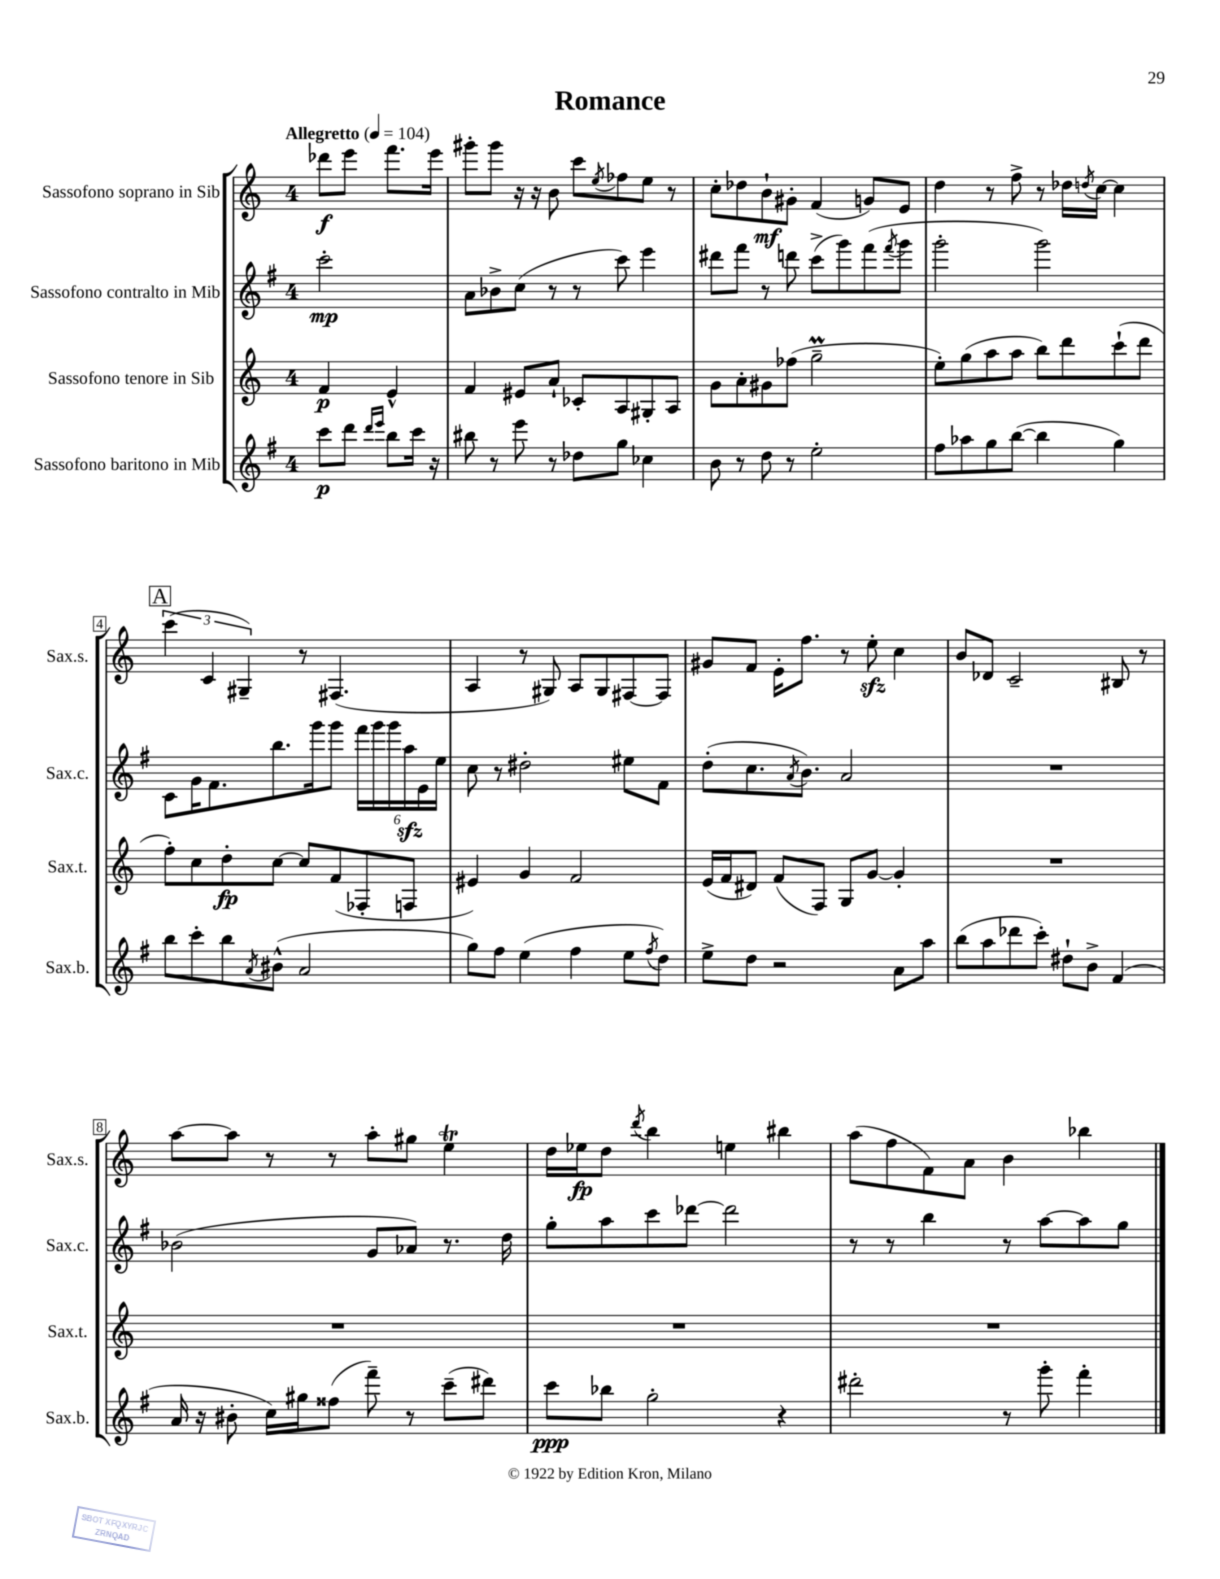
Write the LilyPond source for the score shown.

\header { title = "Romance" }
<<
\new StaffGroup <<
\new Staff = "s0" \with { instrumentName = "Sassofono soprano in Sib" shortInstrumentName = "Sax.s." } {
    \clef treble \key c \major \once \override Staff.TimeSignature.style = #'single-digit \time 4/4 \partial 2 \tempo "Allegretto" 4 = 104
    des'''8\f e'''8 f'''8. e'''16 |
    gis'''8-. gis'''8 r16 r16 b'8 c'''8 \acciaccatura { e''8 } fes''8 e''8 r8 |
    c''8-. des''8 b'8-!\mf gis'8-. f'4( g'8) e'8 |
    d''4 r8 f''8-> r8 des''16 \acciaccatura { d''8 } c''16~ c''4 |
    \mark \markup { \box "A" } \tuplet 3/2 { c'''4( c'4 gis4--) } r8 fis4.( |
    a4 r8 gis8) a8 gis8 fis8~ fis8 |
    gis'8 f'8 e'16-. f''8. r8 e''8-.\sfz c''4 |
    b'8 des'8 c'2-- bis8 r8 |
    a''8~ a''8 r8 r8 a''8-. gis''8 e''4\trill |
    d''16 ees''16\fp d''8 \acciaccatura { d'''8 } b''4 e''4 bis''4 |
    a''8( f''8 f'8) a'8 b'4 bes''4 \bar "|." |
}
\new Staff = "s1" \with { instrumentName = "Sassofono contralto in Mib" shortInstrumentName = "Sax.c." } {
    \clef treble \key g \major \once \override Staff.TimeSignature.style = #'single-digit \time 4/4 \partial 2
    c'''2-.\mp |
    a'8 bes'8-> c''8( r8 r8 c'''8) e'''4 |
    dis'''8 fis'''8 r8 d'''8 c'''8->( g'''8) fis'''8( \acciaccatura { fis'''8 } g'''8 |
    g'''2-. g'''2) |
    \mark \markup { \box "A" } c'8 g'16 fis'8. b''8. g'''16 g'''8 \tuplet 6/4 { fis'''16 g'''16 g'''16 a''16\sfz e'16 e''16 } |
    c''8 r8 dis''2-. eis''8 fis'8 |
    d''8-.( c''8. \acciaccatura { a'8 } b'8.) a'2 |
    R1 |
    bes'2( g'8 aes'8) r8. d''16 |
    g''8-. a''8 c'''8 des'''8~ des'''2 |
    r8 r8 b''4 r8 a''8~ a''8 g''8 \bar "|." |
}
\new Staff = "s2" \with { instrumentName = "Sassofono tenore in Sib" shortInstrumentName = "Sax.t." } {
    \clef treble \key c \major \once \override Staff.TimeSignature.style = #'single-digit \time 4/4 \partial 2
    f'4\p e'4-^ |
    f'4 eis'8 a'8-! ces'8-. a8 gis8-. a8 |
    g'8 a'8-. gis'8 fes''8( g''2--\prall |
    e''8-.) g''8( a''8 a''8 b''8) d'''8 c'''8-!( d'''8 |
    \mark \markup { \box "A" } f''8-.) c''8 d''8-.\fp c''8~ c''8 f'8( fes8-. f8 |
    eis'4) g'4 f'2 |
    e'16( f'16 dis'8) f'8( f8) g8 g'8~ g'4-. |
    R1 |
    R1 |
    R1 |
    R1 \bar "|." |
}
\new Staff = "s3" \with { instrumentName = "Sassofono baritono in Mib" shortInstrumentName = "Sax.b." } {
    \clef treble \key g \major \once \override Staff.TimeSignature.style = #'single-digit \time 4/4 \partial 2
    c'''8\p d'''8 \grace { d'''16 e'''16 } b''8 c'''16 r16 |
    bis''8 r8 e'''8 r8 des''8 g''8 ces''4 |
    b'8 r8 d''8 r8 e''2-. |
    fis''8 aes''8 g''8 b''8~( b''4 g''4) |
    \mark \markup { \box "A" } b''8 c'''8-. b''8 \acciaccatura { a'8 } bis'8-^( a'2 |
    g''8) fis''8 e''4( fis''4 e''8 \acciaccatura { fis''8 } d''8) |
    e''8-> d''8 r2 a'8 a''8 |
    b''8( a''8 des'''8 c'''8-.) dis''8-! b'8-> fis'4( |
    a'16 r16 bis'8-. c''16) gis''16 fisis''8( fis'''8--) r8 c'''8--( dis'''8) |
    c'''8\ppp bes''8 g''2-. r4 |
    dis'''2-. r8 g'''8-. fis'''4-. \bar "|." |
}
>>
>>
\layout { \context { \Score \override BarNumber.stencil = #(make-stencil-boxer 0.1 0.3 ly:text-interface::print) } }
